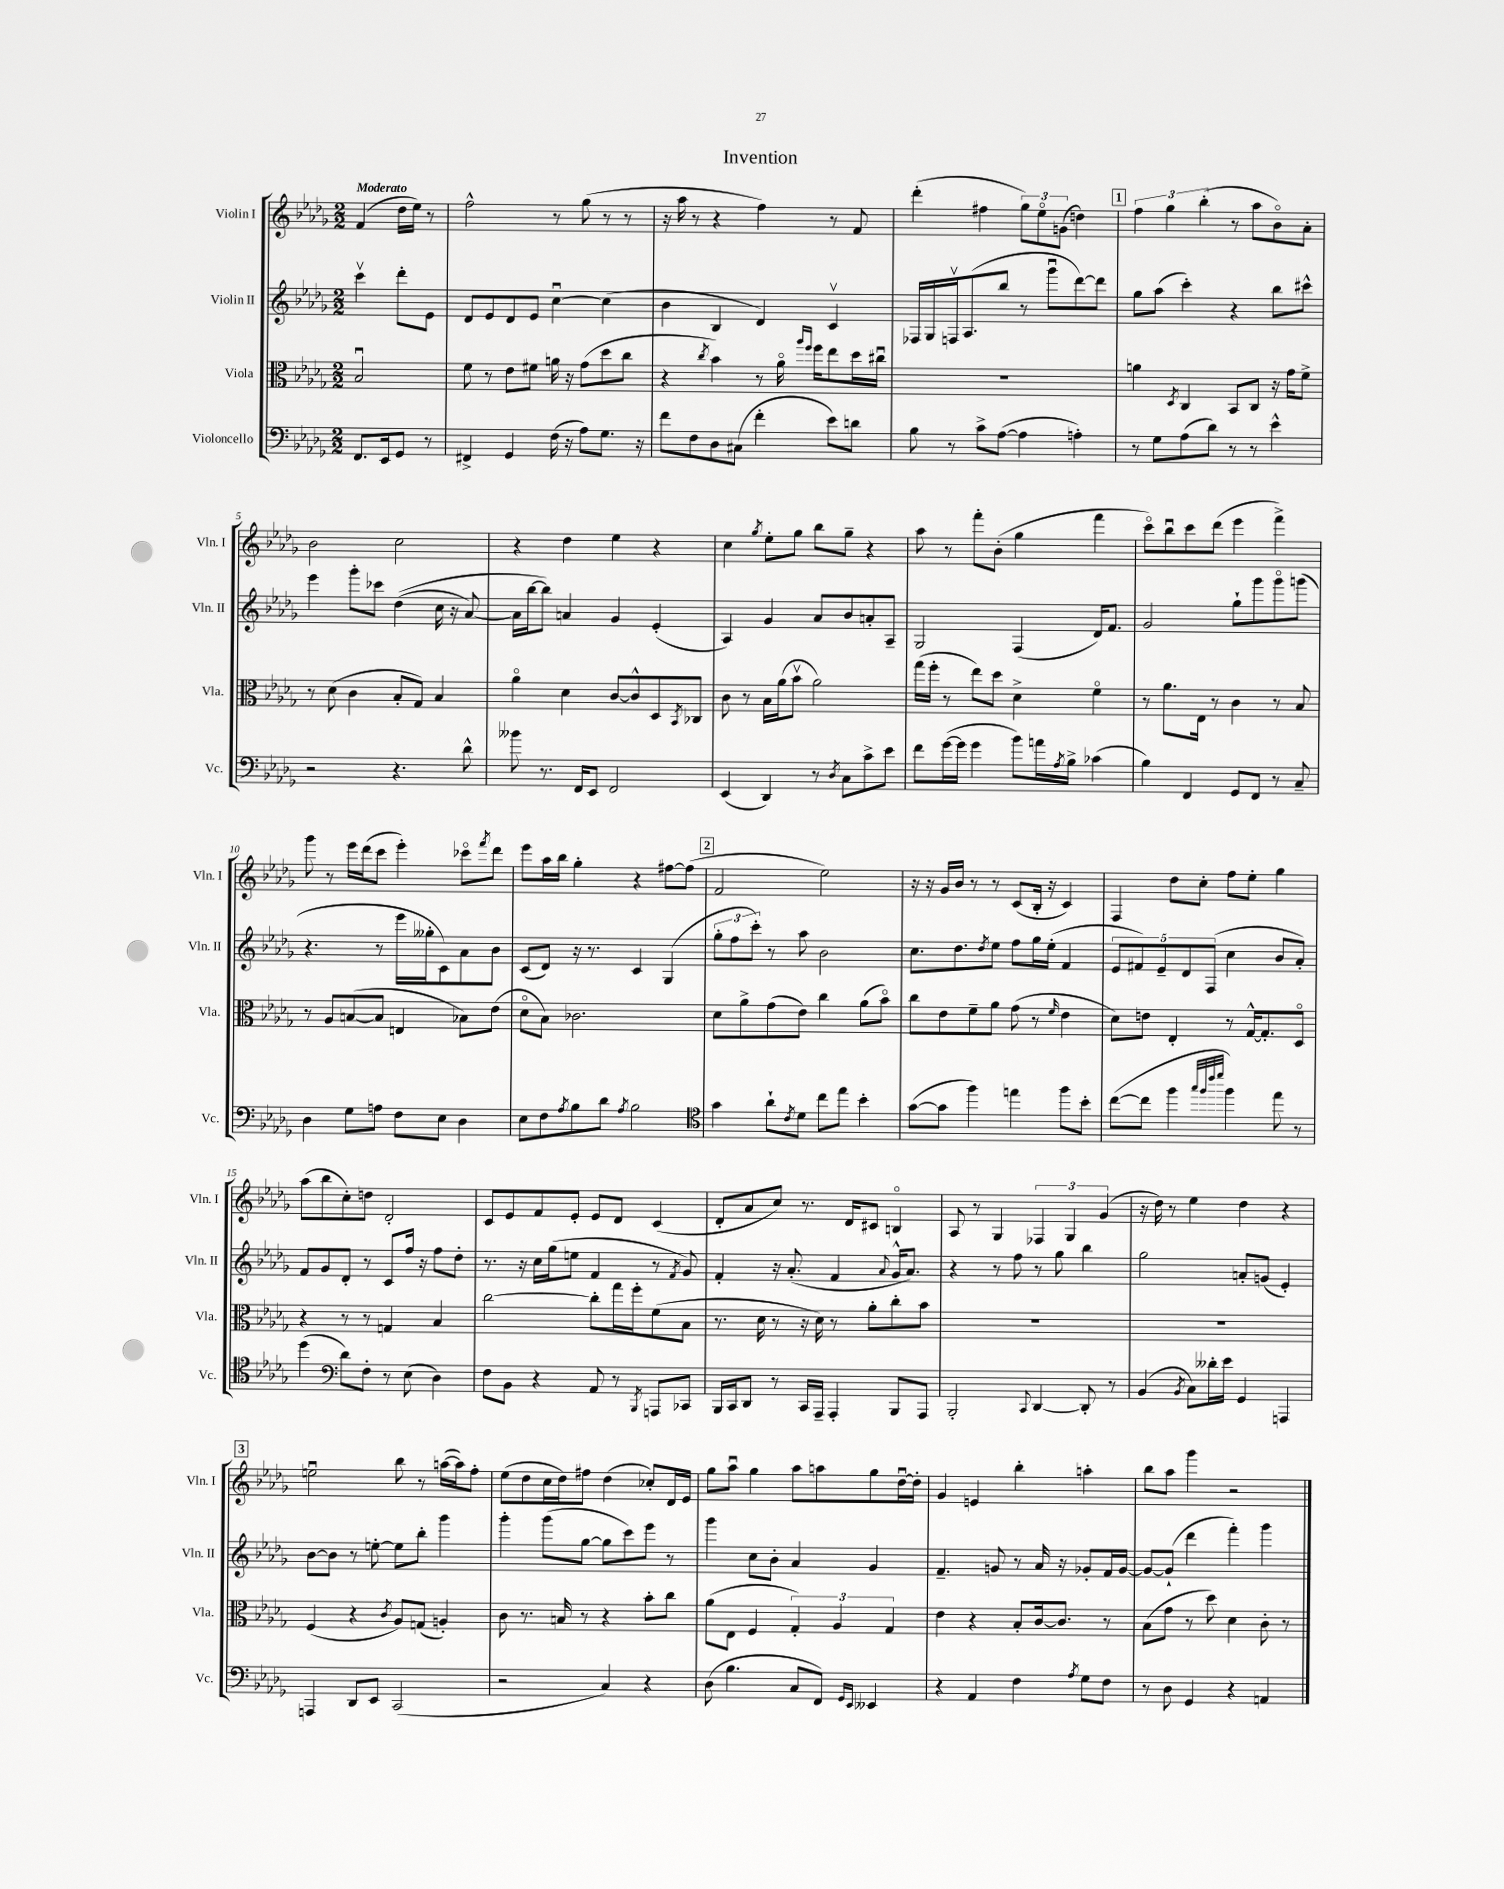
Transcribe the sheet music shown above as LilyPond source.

\header { title = "Invention" }
<<
\new StaffGroup <<
\new Staff = "s0" \with { instrumentName = "Violin I" shortInstrumentName = "Vln. I" } {
    \clef treble \key des \major \numericTimeSignature \time 2/2 \partial 2 \tempo "Moderato"
    f'4( des''16 ees''16) r8 |
    f''2-^ r8 ges''8( r8 r8 |
    r16 aes''16 r8 r4 f''4) r8 f'8 |
    des'''4-.( fis''4 \tuplet 3/2 { ges''8) ees''8\flageolet g'8( } d''4) |
    \mark \markup { \box "1" } \tuplet 3/2 { f''4 ges''4 bes''4-.( } r8 aes''8 bes'8\flageolet) aes'8-. |
    bes'2 c''2 |
    r4 des''4 ees''4 r4 |
    c''4 \acciaccatura { ges''8 } ees''8-. ges''8 bes''8 ges''8-- r4 |
    aes''8 r8 f'''8-. bes'8-.( ges''4 f'''4 |
    c'''8\flageolet) bes''8\downbow c'''8 des'''8( ees'''4 f'''4->) |
    ges'''8 r8 ees'''16 des'''16( c'''8 ees'''4-.) ces'''8\flageolet \acciaccatura { f'''8 } des'''8 |
    ees'''8 aes''16 bes''16 ges''4-. r4 fis''8~ fis''8( |
    \mark \markup { \box "2" } f'2 ees''2) |
    r16 r16 ges'16 bes'16 r8 r8 c'8( bes16-. r16 c'4) |
    f4 des''8 c''8-. f''8 ees''8-. ges''4 |
    aes''8( bes''8 c''8-.) d''8 des'2-. |
    c'8 ees'8 f'8 ees'8-. ees'8 des'8 c'4( |
    des'8-. aes'8 c''8) r8. des'16 cis'8 b4\flageolet |
    aes8 r8 ges4 \tuplet 3/2 { fes4 ges4 ges'4( } |
    r16 des''16) r8 ees''4 des''4 r4 |
    \mark \markup { \box "3" } e''2\downbow bes''8 r8 a''16~( a''16) f''8-. |
    ees''8( des''8 c''16 des''16) fis''8 des''4( ces''8-.) des'16 ees'16 |
    ges''8 aes''8\downbow ges''4 aes''8 a''8 ges''8 des''16~\downbow des''16-. |
    ges'4 e'4 bes''4-. a''4-. |
    bes''8 aes''8 ges'''4 r2 \bar "|." |
}
\new Staff = "s1" \with { instrumentName = "Violin II" shortInstrumentName = "Vln. II" } {
    \clef treble \key des \major \numericTimeSignature \time 2/2 \partial 2
    c'''4\upbow des'''8-. ees'8 |
    des'8 ees'8 des'8 ees'8 c''4~\downbow c''4( |
    bes'4 bes4 des'4) c'4\upbow |
    fes16 ges16 f16\upbow aes8.( bes''8 r8 ges'''8\downbow des'''8~) des'''8 |
    \mark \markup { \box "1" } ges''8 aes''8( c'''4-.) r4 bes''8 cis'''8-^ |
    ees'''4 ges'''8-. ces'''8 des''4(\( c''16 r16 aes'8~) |
    aes'16 bes''16~ bes''8\) a'4 ges'4 ees'4-.( |
    aes4) ges'4 aes'8 bes'8 a'8-. aes8-- |
    ges2 f4( des'16) f'8. |
    ges'2 ges''8-! ges'''8 ges'''8\flageolet g'''8( |
    r4. r8 ees'''16 geses''16-. c'8) aes'8 bes'8 |
    c'8( des'8) r16 r8. c'4 ges4( |
    \mark \markup { \box "2" } \tuplet 3/2 { ges''8-. f''8 c'''8-.) } r8 aes''8 bes'2 |
    c''8. des''8. \acciaccatura { des''8 } ees''8 f''8 ges''16 ees''16-.( f'4 |
    \tuplet 5/4 { ees'8 fis'8) ees'8-- des'8 f8( } c''4 bes'8 aes'8-.) |
    f'8 ges'8 des'8-. r8 c'8 f''16 r16 f''8 des''8-. |
    r8. r16 c''16 ges''16( e''8 f'4 r8 \acciaccatura { f'8 } ges'8) |
    f'4-. r16 aes'8.-.( f'4 \appoggiatura { aes'8 } ges'16-^ aes'8.) |
    r4 r8 f''8 r8 ges''8 bes''4 |
    ges''2 a'8-. g'8( ees'4-.) |
    \mark \markup { \box "3" } bes'8~ bes'8 r8 e''8~-. e''8 bes''8-. ges'''4 |
    ges'''4-. ges'''8( ges''8~ ges''8 c'''8) ees'''8 r8 |
    ges'''4 c''8 bes'8-. aes'4 ges'4 |
    f'4.-- g'8 r8 aes'16 r16 ges'8-. f'16 ges'16~ |
    ges'8~ ges'8-!( des'''4 f'''4-.) ges'''4 \bar "|." |
}
\new Staff = "s2" \with { instrumentName = "Viola" shortInstrumentName = "Vla." } {
    \clef alto \key des \major \numericTimeSignature \time 2/2 \partial 2
    bes2\downbow |
    f'8 r8 ees'8 fis'8 a'16 r16 ges'8( des''8 c''8 |
    r4 \acciaccatura { c''8 } bes'4) r8 aes'16\flageolet \grace { aes''16 f''16 } f''16 ees''8 des''16 cis''16\downbow |
    R1 |
    \mark \markup { \box "1" } a'4 \acciaccatura { des8 } c4 bes,8 c8 r16 ges'16 f'8-> |
    r8 des'8( c'4 bes8-. ges8) bes4 |
    aes'4\flageolet des'4 c'8~ c'8-^ des8 \acciaccatura { bes,8 } ces8 |
    c'8 r8 bes16 aes'16( bes'8\upbow aes'2) |
    ges''16( f''16-. r8 ees''8) des''8 des'4-> f'4\flageolet |
    r8 aes'8. ees16 r8 c'4 r8 bes8 |
    r8 aes8 b8~( b8 e4 bes8) ees'8( |
    des'8\flageolet bes8) ces'2. |
    \mark \markup { \box "2" } des'8 aes'8-> ges'8( ees'8) c''4 aes'8( bes'8\flageolet) |
    c''8 ees'8 f'8-- aes'8 ges'8( r8 \grace { f'16 } ees'4 |
    des'8) e'8 ees4-. r8 ges16~-^ ges8.-. des8\flageolet |
    r4 r8 r8 g4 bes4 |
    c''2~ c''8-. ges''16 f''16-. f'8( bes8 |
    r8. des'16 r8 r16 des'16) r8 aes'8-. c''8-. bes'8 |
    R1 |
    R1 |
    \mark \markup { \box "3" } f4( r4 \acciaccatura { c'8 } aes8) g8( a4-.) |
    c'8 r8. b16 r8 r4 bes'8-. c''8 |
    aes'8( ees8 f4 \tuplet 3/2 { ges4-.) aes4 ges4 } |
    ees'4 r4 bes8-. c'16~ c'8. r8 |
    bes8( ges'8 r8 des''8) des'4 c'8-. r8 \bar "|." |
}
\new Staff = "s3" \with { instrumentName = "Violoncello" shortInstrumentName = "Vc." } {
    \clef bass \key des \major \numericTimeSignature \time 2/2 \partial 2
    f,8. ees,16 ges,8 r8 |
    fis,4-> ges,4 f16( r16 aes8) ges8. r16 |
    f'8 f8 des8 cis8( f'4-. ees'8) d'8 |
    bes8 r8 c'8-> aes8~( aes4 a4-.) |
    \mark \markup { \box "1" } r8 ges8 aes8( des'8) r8 r8 ees'4-^ |
    r2 r4. des'8-^ |
    beses'8 r8. f,16 ees,8 f,2 |
    ees,4( des,4) r8 \acciaccatura { des8 } c8 c'8-> ees'8 |
    f'8 ges'16~( ges'16 ges'4 bes'8) a'16 \acciaccatura { aes8 } bes16-> ces'4( |
    bes4) f,4 ges,8 f,8 r8 c8-- |
    des4 ges8 a8 f8 ees8 des4 |
    ees8 f8 \acciaccatura { aes8 } bes8 des'8 \acciaccatura { aes8 } bes2 |
    \mark \markup { \box "2" } \clef tenor ges'4 aes'8-! \acciaccatura { c'8 } des'8 c''8 ees''8 bes'4-. |
    ges'8~( ges'8 f''4) e''4 f''8 bes'8-. |
    c''8~( c''8 f''4 \grace { ges''32 f''32 c'''32 des'''32 } f''4) ees''8 r8 |
    des''4( \clef bass des'8) f8-. r8 ees8( des4) |
    f8 bes,8 r4 aes,8 r8 \acciaccatura { bes,,8 } a,,8 ces,8 |
    bes,,16 c,16 des,8 r8 c,16 aes,,16-- aes,,4-. bes,,8 aes,,8 |
    bes,,2-. \appoggiatura { c,8 } des,4~ des,8-. r8 |
    bes,4( \acciaccatura { bes,8 } c8) deses'16-. ees'16 ges,4 a,,4 |
    \mark \markup { \box "3" } a,,4 des,8 ees,8 c,2( |
    r2 c4) r4 |
    des8( bes4. c8 f,8) \grace { ges,16 ees,16 } eeses,4 |
    r4 aes,4 f4 \acciaccatura { aes8 } ges8 f8 |
    r8 des8 ges,4 r4 a,4 \bar "|." |
}
>>
>>
